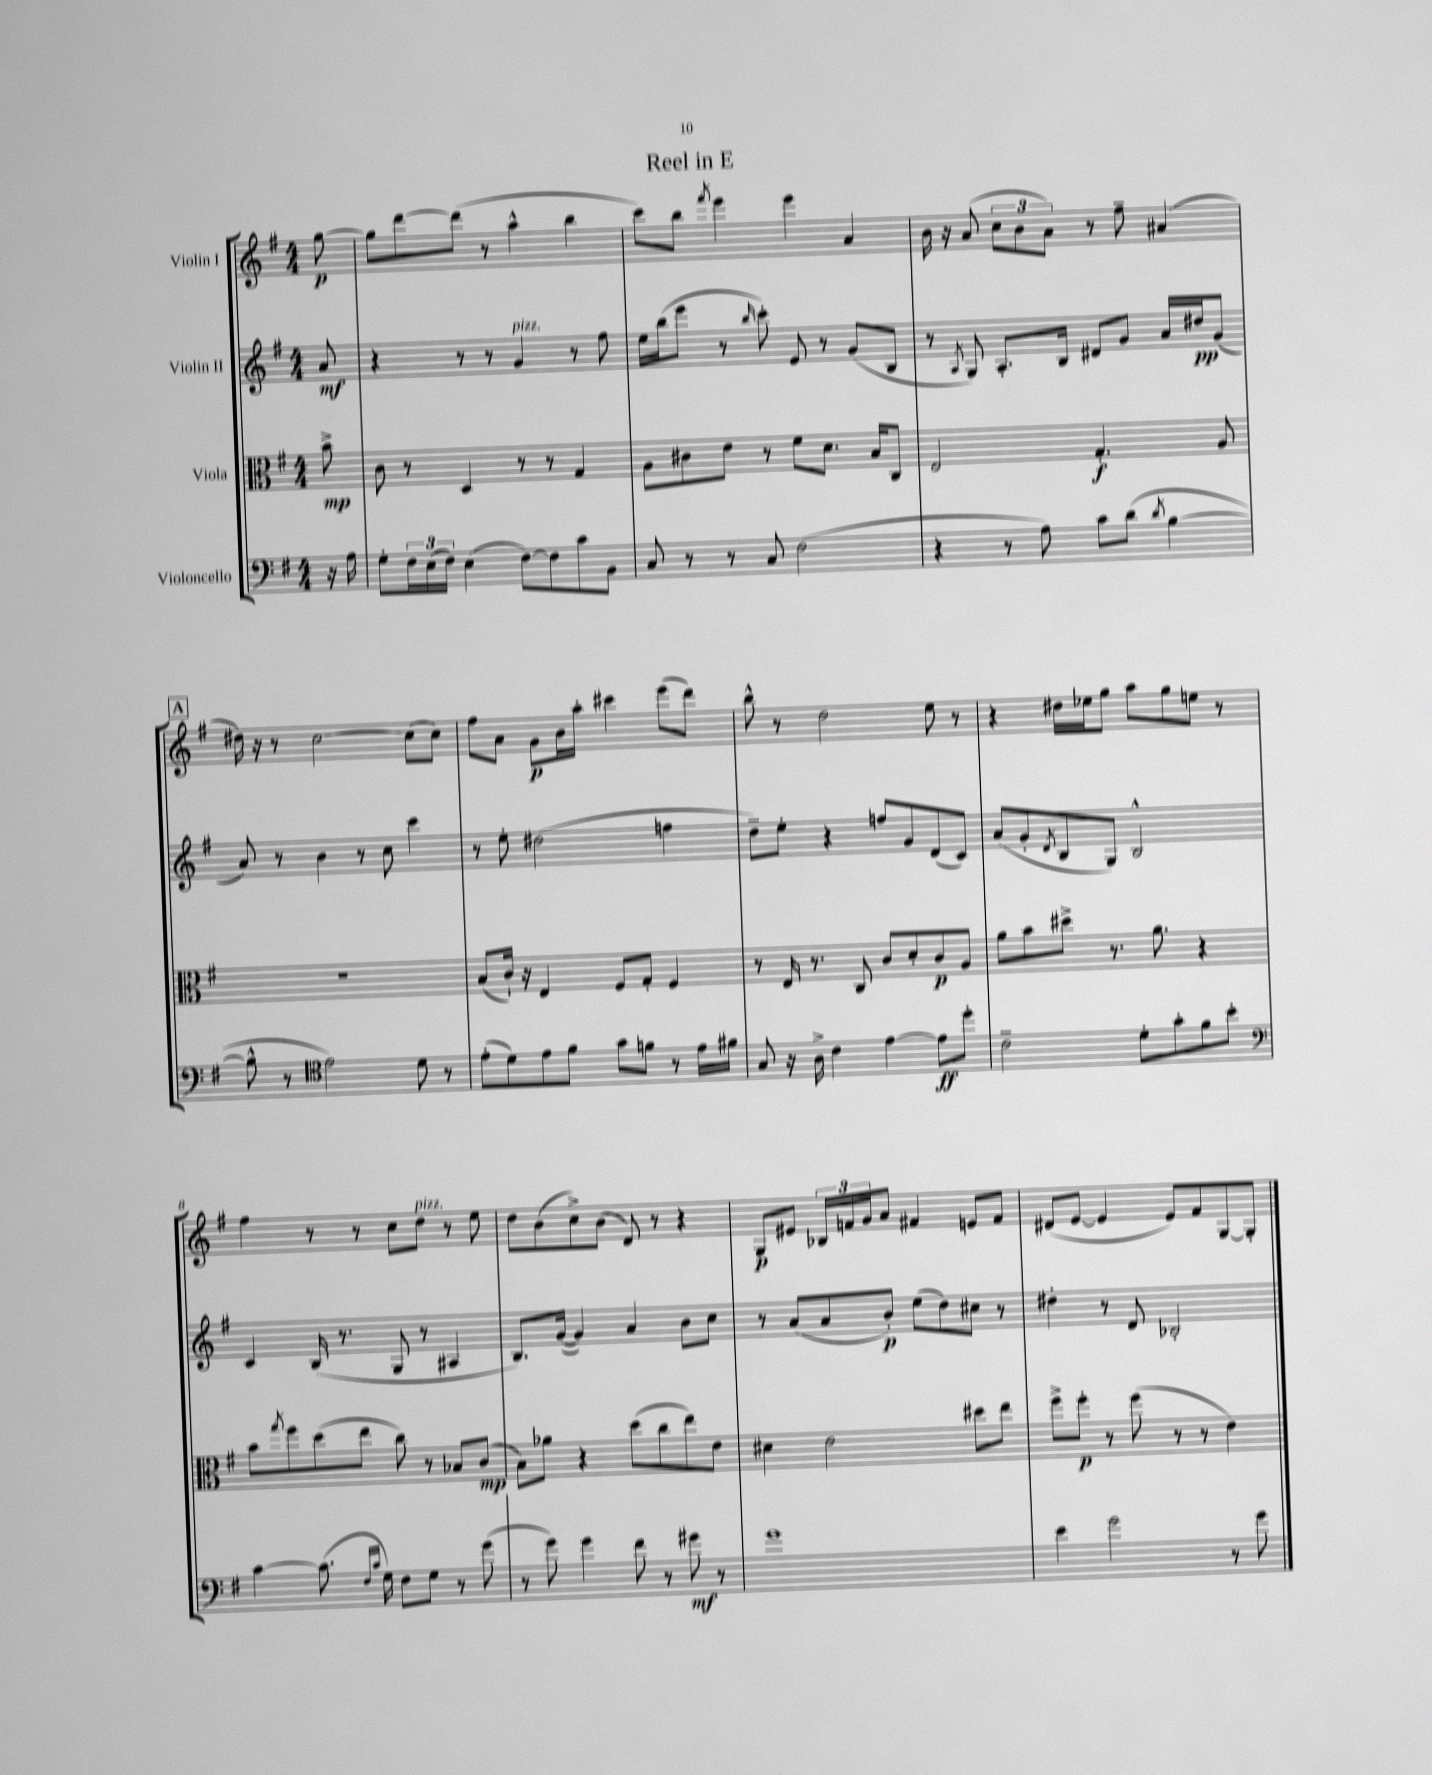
\header { title = "Reel in E" }
<<
\new StaffGroup <<
\new Staff = "s0" \with { instrumentName = "Violin I" } {
    \clef treble \key g \major \numericTimeSignature \time 4/4 \partial 8
    g''8~\p |
    g''8 d'''8~ d'''8( r8 a''4-^ b''4 |
    c'''8) b''8 \acciaccatura { fis'''8 } e'''4 e'''4 a'4 |
    b'16 r16 a'8( \tuplet 3/2 { c''8 b'8 a'8) } r8 fis''8-- ais'4( |
    \mark \markup { \box "A" } dis''16) r16 r8 c''2~ c''8( c''8) |
    fis''8 a'8 g'8\p b'16 a''16-. cis'''4 e'''8( d'''8) |
    b''8-^ r8 d''2 e''8 r8 |
    r4 dis''16 ees''16 g''8 a''8 g''8 e''8 r8 |
    fis''4 r8 r8 c''8 d''8^\markup { \italic "pizz." } r8 e''8 |
    d''8 b'8( c''8->) b'8( d'8) r8 r4 |
    g8\p eis'8 \tuplet 3/2 { bes16 f'16 g'16 } a'8 fis'4 e'8 fis'8 |
    dis'8( e'8~ e'4 e'8) fis'8 g8~ g8-. \bar "|." |
}
\new Staff = "s1" \with { instrumentName = "Violin II" } {
    \clef treble \key g \major \numericTimeSignature \time 4/4 \partial 8
    a'8\mf |
    r4 r8 r8 g'4^\markup { \italic "pizz." } r8 fis''8 |
    e''16 b''16( e'''8 r8 \grace { b''16 } c'''8-.) e'8 r8 g'8( b8 |
    r8 \acciaccatura { a8 } g8) a8.-. b16 dis'8 g'8 a'16 dis''16\pp g'8( |
    \mark \markup { \box "A" } a'8) r8 b'4 r8 c''8 c'''4 |
    r8 e''8-. dis''2( f''4 |
    d''8--) e''8-. r4 f''8 g'8 d'8( c'8) |
    a'8( g'8-. \acciaccatura { d'8 } b8 g8) b2-^ |
    c'4 b16( r8. g8 r8 ais4 |
    b8.) g'16~( g'4) a'4 b'8 c''8 |
    r8 a'8( a'8 b'8-.\p) e''8( d''8) cis''8 r8 |
    dis''4-. r8 d'8 bes2-. \bar "|." |
}
\new Staff = "s2" \with { instrumentName = "Viola" } {
    \clef alto \key g \major \numericTimeSignature \time 4/4 \partial 8
    b'8->\mp |
    c'8 r8 d4 r8 r8 g4 |
    a8 cis'8 e'8 r8 fis'8 d'8. b16 c8 |
    e2 g4.-.\f a8 |
    \mark \markup { \box "A" } R1 |
    b8( c'16-!) r16 e4 fis8 g8-. fis4 |
    r8 e16 r8. c8 c'8 d'8-. c'8\p a8 |
    a'8 b'8 dis''8-> r8. a'8. r4 |
    b'8 \acciaccatura { g''8 } fis''8 d''8( e''8 c''8) r8 bes8 c'8\mp( |
    b8) aes'8 r4 d''8( c''8 e''8) e'8 |
    dis'4 e'2 dis''8 e''8 |
    fis''8-> fis''8-.\p r8 fis''8( r8 r8 e'4) \bar "|." |
}
\new Staff = "s3" \with { instrumentName = "Violoncello" } {
    \clef bass \key g \major \numericTimeSignature \time 4/4 \partial 8
    r16 a16 |
    g8-. \tuplet 3/2 { fis16 e16( fis16) } e4( fis8~) fis8 c'8 b,8 |
    c8 r8 r8 c8 fis2( |
    r4 r8 a8) c'8 d'8( \acciaccatura { d'8 } b4~ |
    \mark \markup { \box "A" } b8-^ r8 \clef tenor e'2) d'8 r8 |
    e'8-.( d'8) e'8 fis'8 g'8 f'8 r8 e'16 fis'16 |
    g8 r16 a16-> c'4 e'4~ e'8\ff d''8-. |
    c'2-- d'8-. g'8-. fis'8 b'8-. |
    \clef bass c'4~ c'8.( \grace { fis16 c'16 } g16) fis8 g8 r8 g'8( |
    r8 g'8) g'4 fis'8 r8 gis'8\mf r8 |
    g'1 |
    e'4 g'2 r8 g'8 \bar "|." |
}
>>
>>
